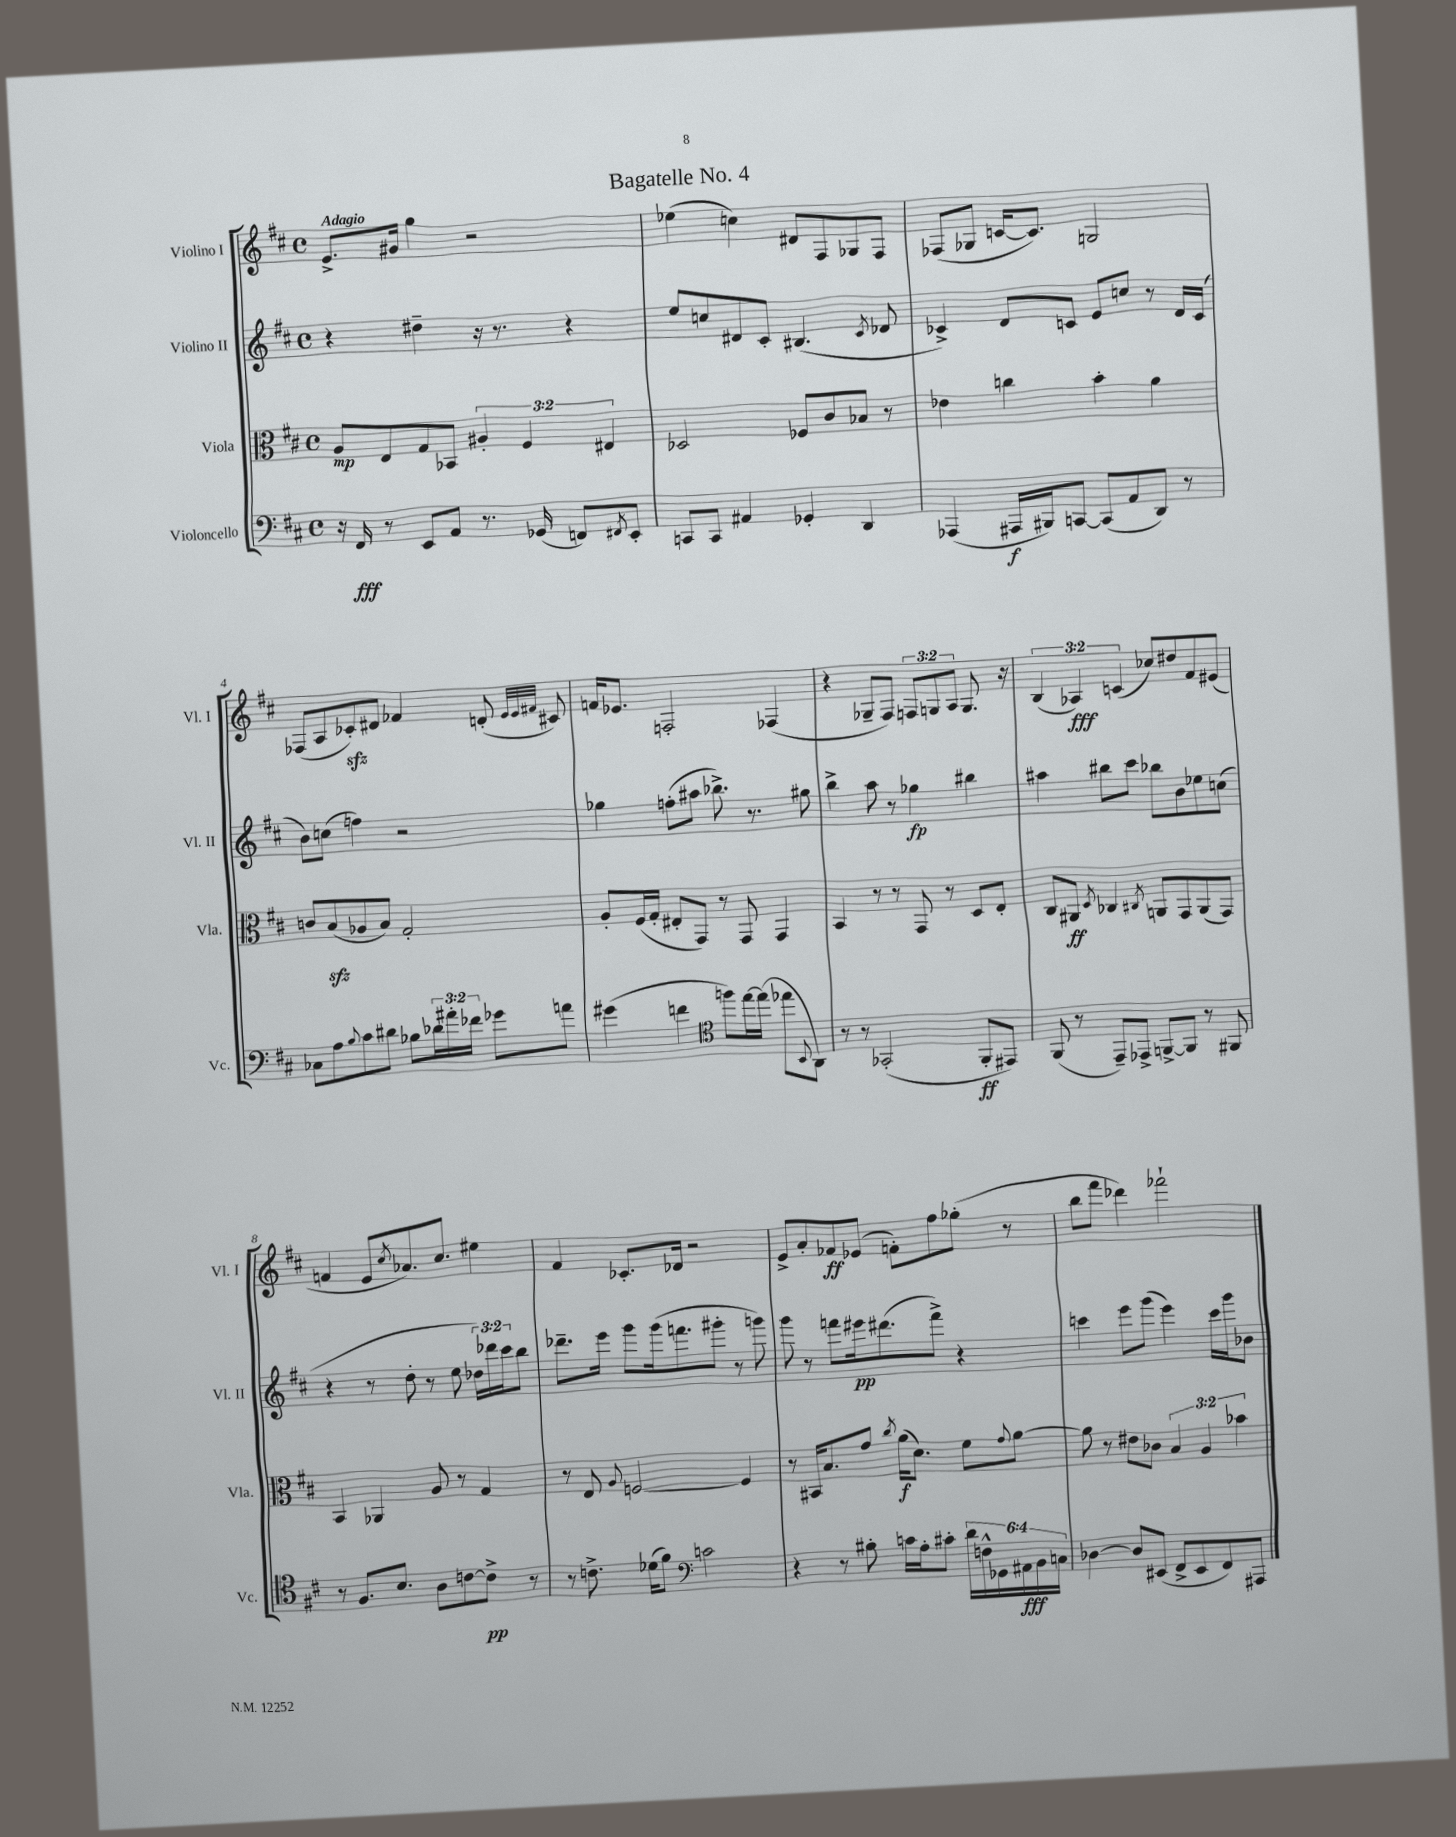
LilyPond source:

\header { title = "Bagatelle No. 4" }
<<
\new StaffGroup <<
\new Staff = "s0" \with { instrumentName = "Violino I" shortInstrumentName = "Vl. I" } {
    \clef treble \key d \major \defaultTimeSignature \time 4/4 \override Staff.TupletNumber.text = #tuplet-number::calc-fraction-text \tempo "Adagio"
    e'8.-> gis'16 g''4 r2 |
    ees''4( c''4) dis'8 fis8 ges8 fis8 |
    fes8( ges8 c'16~ c'8.) g2 |
    fes8( a8 ces'8-.\sfz) dis'8 fes'4 d'8-.( \grace { e'32 e'32 fis'32 } cis'8) |
    f'16 ees'8. f2-. fes4( |
    r4 ges8-- fis8) \tuplet 3/2 { f8 g8 a8 } g8. r16 |
    \tuplet 3/2 { b4( aes4\fff) c'4( } ces''8) dis''8 fis'8 eis'8( |
    f'4 e'8 \acciaccatura { cis''8 } aes'8.) cis''8. eis''4 |
    fis'4 ces'8.-. des'16 r2 |
    e'8-> a'8-. fes'8\ff ees'8( f'8-.) fis''8 ges''8-.( r8 |
    b''8 fis'''8 des'''4) fes'''2-! \bar "|." |
}
\new Staff = "s1" \with { instrumentName = "Violino II" shortInstrumentName = "Vl. II" } {
    \clef treble \key d \major \defaultTimeSignature \time 4/4 \override Staff.TupletNumber.text = #tuplet-number::calc-fraction-text
    r4 dis''4-- r16 r8. r4 |
    e''8 c''8 dis'8 cis'8-. bis4.( \acciaccatura { cis'8 } des'8 |
    ces'4->) d'8 c'8 e'8 c''8 r8 d'16 c'16( |
    b'8) c''8( f''4) r2 |
    ges''4 f''8-.( ais''8 bes''8.->) r8. gis''8 |
    b''4-> a''8 r8 ges''4\fp bis''4 |
    ais''4 bis''8 cis'''8 bes''8 b'8 ees''8 c''8( |
    r4 r8 d''8-. r8 e''8 \tuplet 3/2 { des''16) des'''16 cis'''16 } b''8 |
    des'''8.-- e'''16 g'''8 g'''16( f'''8. gis'''8-. r8 g'''8) |
    g'''8 r8 f'''8 eis'''16\pp dis'''8.( f'''8->) r4 |
    c'''4 e'''8 g'''8( e'''4) c'''16 g'''16 bes'8 \bar "|." |
}
\new Staff = "s2" \with { instrumentName = "Viola" shortInstrumentName = "Vla." } {
    \clef alto \key d \major \defaultTimeSignature \time 4/4 \override Staff.TupletNumber.text = #tuplet-number::calc-fraction-text
    a8\mp e8 g8 bes,8 \tuplet 3/2 { ais4-. fis4 eis4 } |
    des2 fes8 cis'8 bes8 r8 |
    ees'4 c''4 b'4-. a'4 |
    c'8 b8\sfz( aes8 b8) g2-. |
    a8-. fis16( g16-. eis8-. g,8) r8 g,8 g,4 |
    b,4 r8 r8 g,8 r8 d8 e8-. |
    cis8 ais,8\ff \acciaccatura { d8 } ces4 \acciaccatura { cis8 } a,8 g,8 a,8( g,8) |
    b,4 aes,4 a8 r8 g4 |
    r8 e8 \appoggiatura { a8 } f2~ f4 |
    r8 bis,16 b8. g'8 \acciaccatura { cis''8 } a'16\f( d'8.) fis'8 \appoggiatura { g'8 } a'8~ |
    a'8 r8 eis'8 ces'8 \tuplet 3/2 { b4 a4 bes'4 } \bar "|." |
}
\new Staff = "s3" \with { instrumentName = "Violoncello" shortInstrumentName = "Vc." } {
    \clef bass \key d \major \defaultTimeSignature \time 4/4 \override Staff.TupletNumber.text = #tuplet-number::calc-fraction-text
    r16 fis,16\fff r8 e,8 a,8 r8. ges,16( f,8) \acciaccatura { fis,8 } e,8-. |
    c,8 c,8 ais,4 ges,4-. d,4 |
    aes,,4( ais,,16\f bis,,16) c,8~ c,8( a,8 d,8) r8 |
    ces8 a8 \appoggiatura { b8 } cis'8 dis'8 bes8 \tuplet 3/2 { des'16 ais'16-. fes'16 } ges'8 a'8 |
    gis'4( f'4 \clef tenor f''8) e''16~ e''16( ees''8 \appoggiatura { b,8 } a,8) |
    r8 r8 ges,2-.( fis,8-.\ff eis,8) |
    fis,8( r8 e,8--) ees,8-> f,8~-> f,8 r8 fis,8 |
    r8 fis8. b8. a8 c'8~ c'8->\pp r8 |
    r8 c'8.-> des'16( fis'8) \clef bass c'2 |
    r4 r8 bis8-. c'16 a16-. cis'8-. \tuplet 6/4 { d'16 f16-^ ges,16 ais,16\fff b,16 c16 } |
    des4~ des8 eis,8( fis,8-> eis,8 fis,8) ais,,8 \bar "|." |
}
>>
>>
